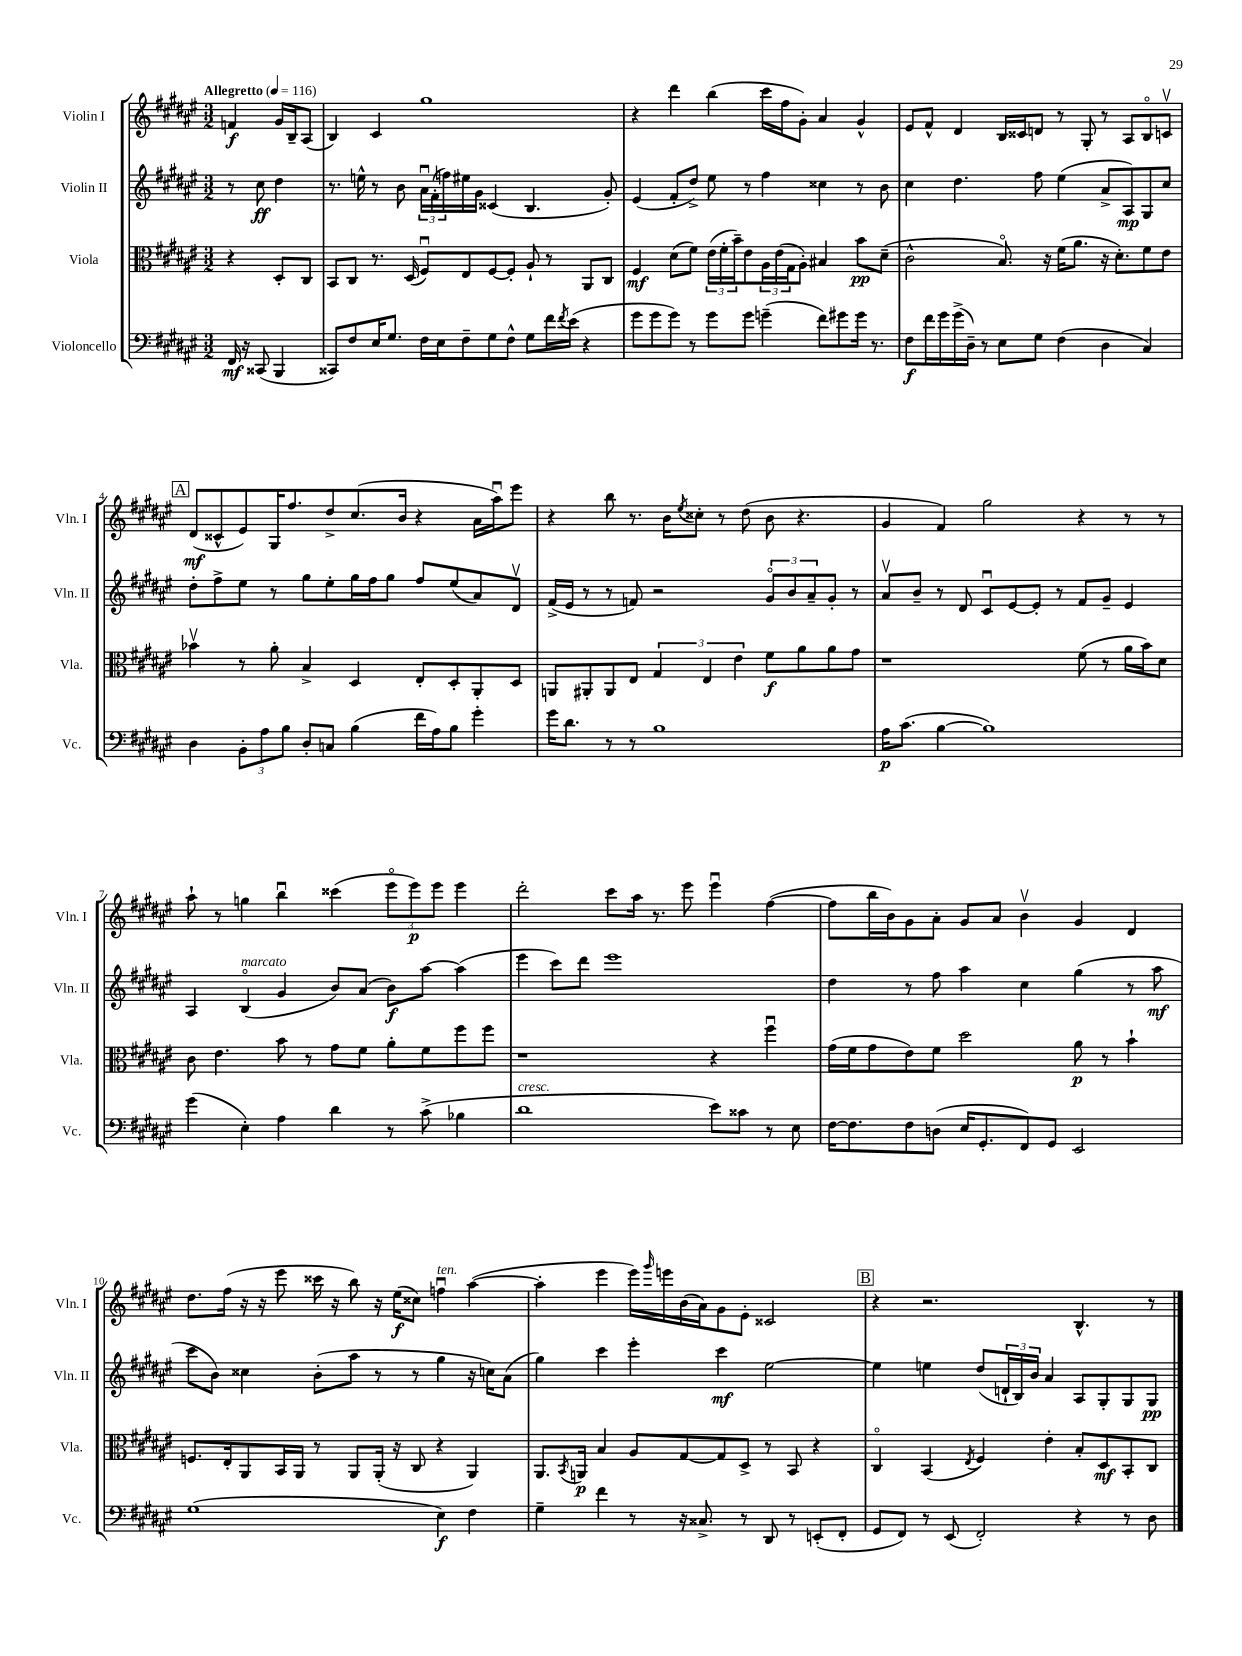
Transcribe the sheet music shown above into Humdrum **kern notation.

**kern	**kern	**kern	**kern
*staff4	*staff3	*staff2	*staff1
*clefF4	*clefC3	*clefG2	*clefG2
*k[f#c#g#d#a#e#]	*k[f#c#g#d#a#e#]	*k[f#c#g#d#a#e#]	*k[f#c#g#d#a#e#]
*M3/2	*M3/2	*M3/2	*M3/2
*MM116	*MM116	*MM116	*MM116
16FF#	4r	8r	4f
16r	.	.	.
(8CC##	.	8cc#	.
4BBB	8D#'	4dd#	16g#
.	.	.	16B~
.	8C#	.	(8A#
=	=	=	=
8CC##)	8BB	8.r	4B)
8F#	8C#	.	.
.	.	16ee^^	.
16E#	8.r	8r	4c#
8.G#	.	.	.
.	.	8b	.
.	(16D#	.	.
16F#	8F#u)	24a#u	1gg#
.	.	(24f#'	.
16E#	.	.	.
.	.	24ff)	.
8F#~	8E#	16ee#	.
.	.	16g#	.
8G#	[8F#	(4c##	.
8F#^^	8F#']	.	.
8G#	8A#`	4.B	.
16f#	8r	.	.
8qf#	.	.	.
(16e#	.	.	.
4r	8AA#	.	.
.	8C#	8g#')	.
=	=	=	=
8g#	4F#	(4e#	4r
8g#	.	.	.
8g#)	(8d#	8f#'	4ddd#
8r	8f#)	8dd#^)	.
8g#	(24e#	8ee#	(4bb
.	24f#'	.	.
.	24b~)	.	.
8g#	8e#	8r	.
(4g~	24A#	4ff#	16ccc#
.	(24e#	.	.
.	.	.	16ff#
.	24G#	.	.
.	8A#')	.	8g#')
8f#)	4B#	4cc##	4a#
8g#	.	.	.
16g#	8b	8r	4g#^^
8.r	.	.	.
.	(8d#~	8b	.
=	=	=	=
8F#	2c#^^	4cc#	8e#
16f#	.	.	8f#^^
16g#	.	.	.
(16g#^	.	4.dd#	4d#
16D#~)	.	.	.
8r	.	.	.
8E#	8.Bo)	.	16B
.	.	.	16c##
8G#	.	8ff#	8d
.	16r	.	.
(4F#	(16f#	(4ee#	8r
.	8.a#	.	.
.	.	.	8G#'
4D#	16r	8a#^	8r
.	8.d#')	.	.
.	.	8A#)	8A#
4C#)	8f#	8G#	8Bo
.	8e#	8cc#	8cv
=	=	=	=
4D#	4b-v	8dd#'	(8d#
.	.	8ff#^	8c##^^
12BB'	8r	8ee#	8e#)
12A#	.	.	.
.	8a#'	8r	16G#
12B	.	.	.
.	.	.	8.ff#
8D#'	4B^	8gg#	.
8C	.	8ee#'	8dd#^
(4B	4D#	16gg#	(8.cc#
.	.	16ff#	.
.	.	8gg#	.
.	.	.	16b
16f#	8E#'	8ff#	4r
16A#)	.	.	.
8B	8D#'	(8ee#	.
4g#'	8AA#'	8a#)	16a#
.	.	.	16aa#u)
.	8D#	8d#v	8eee#
=	=	=	=
16g#	8AA	(16f#^	4r
8.d#	.	16e#	.
.	8AA#'	8r	.
8r	8AA#	8r	8bb
8r	8E#	8f)	8.r
1B	6G#	2r	.
.	.	.	16b
.	.	.	8qee#
.	.	.	8cc##'
.	6E#	.	.
.	.	.	8r
.	6e#	.	.
.	.	.	(8dd#
.	8f#	12g#o	8b
.	.	12b	.
.	8a#	.	4.r
.	.	12a#~	.
.	8a#	8g#'	.
.	8g#	8r	.
=	=	=	=
16A#	1r	8a#v	4g#
(8.c#	.	.	.
.	.	8b~	.
[4B	.	8r	4f#)
.	.	8d#	.
1B])	.	8c#u	2gg#
.	.	[8e#	.
.	.	8e#']	.
.	.	8r	.
.	(8f#	8f#	4r
.	8r	8g#~	.
.	16a#	4e#	8r
.	16b)	.	.
.	8d#	.	8r
=	=	=	=
(4g#	8c#	4A#	8aa#`
.	4.e#	.	8r
4E#')	.	(4Bo	4gg
4A#	8b	4g#	4bbu
.	8r	.	.
4d#	8g#	8b)	(4ccc##
.	8f#	(8a#	.
8r	8a#'	8b)	12eee#o
.	.	.	12eee#)
(8c#^	8f#	[8aa#	.
.	.	.	12eee#
4B-	8ff#	(4aa#]	4eee#
.	8ff#	.	.
=	=	=	=
1d#	1r	4eee#	2ddd#'
.	.	8ccc#)	.
.	.	8ddd#	.
.	.	1eee#	8ccc#
.	.	.	16aa#
.	.	.	8.r
.	.	.	8eee#
8e#)	4r	.	4eee#u
8c##	.	.	.
8r	4ff#u	.	([4ff#
8E#	.	.	.
=	=	=	=
[16F#	(16g#	4dd#	8ff#]
8.F#]	16f#	.	.
.	8g#	.	16bb
.	.	.	16b)
8F#	8e#)	8r	8g#
(8D	8f#	8ff#	8a#'
16E#	2dd#	4aa#	8g#
8.GG#'	.	.	.
.	.	.	8a#
8FF#)	.	4cc#	4bv
8GG#	.	.	.
2EE#	8a#	(4gg#	4g#
.	8r	.	.
.	4b`	8r	4d#
.	.	8aa#	.
=	=	=	=
(1G#	8.F	8ccc#	8.dd#
.	.	8b)	.
.	16E#'	.	(16ff#
.	8AA#	4cc##	16r
.	.	.	16r
.	16BB	.	8eee#
.	16AA#	.	.
.	8r	(8b'	16ccc##
.	.	.	16r
.	8AA#	8aa#	8bb)
.	(16AA#'	8r	16r
.	16r	.	(16ee#
.	8C#	8r	8cc##)
4E#)	4r	4gg#	4ffu
4F#	4AA#)	16r	([4aa#
.	.	16cc)	.
.	.	(8a#	.
=	=	=	=
4G#~	8.AA#	4gg#)	4aa#']
.	8qBB	.	.
.	16AA	.	.
4f#	4B	4ccc#	4eee#
8r	8A#	4eee#'	16eee#)
.	.	.	16qqggg#
.	.	.	16eee
16r	[8G#	.	(16b
8.C##^	.	.	16a#)
.	8G#]	4ccc#	8g#
8r	8D#^	.	8e#'
8DD#	8r	[2ee#	2c##
8r	8BB	.	.
(8EE'	4r	.	.
8FF#'	.	.	.
=	=	=	=
8GG#	4C#o	4ee#]	4r
8FF#)	.	.	.
8r	(4BB	4ee	2.r
(8EE#	.	.	.
.	8qE#	.	.
2FF#')	4F#)	(8dd#	.
.	.	24d`	.
.	.	24B)	.
.	.	24b	.
.	4e#'	4a#	.
4r	8B'	8A#	4.B^^
.	8D#	8G#'	.
8r	8BB'	8G#	.
8D#	8C#	8G#	8r
==	==	==	==
*-	*-	*-	*-
